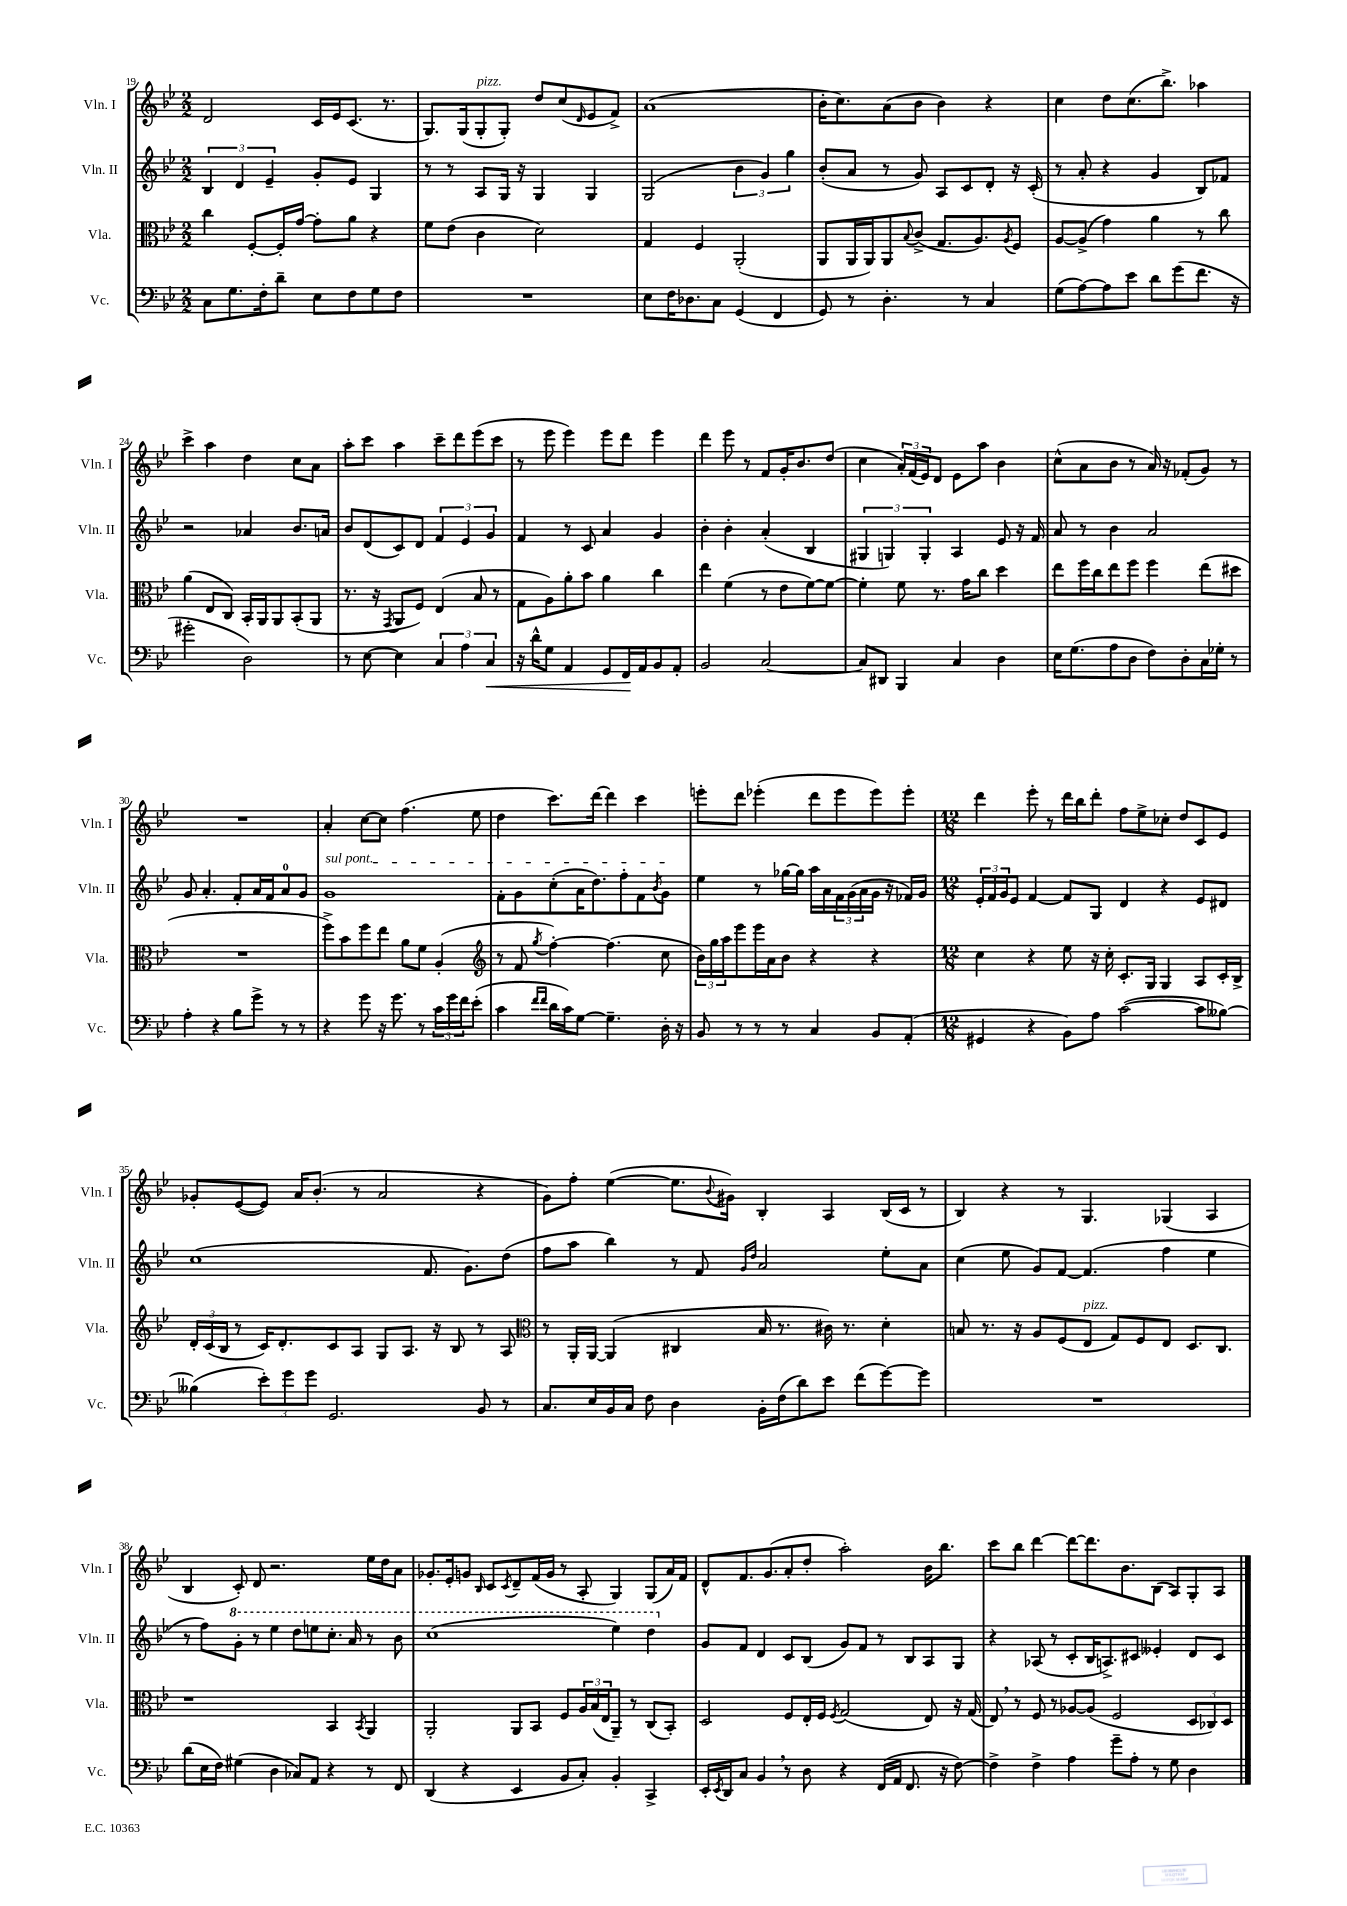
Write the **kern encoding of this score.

**kern	**dynam	**kern	**kern	**kern
*part4	*part4	*part3	*part2	*part1
*staff4	*staff4	*staff3	*staff2	*staff1
*I"Vc.	*	*I"Vla.	*I"Vln. II	*I"Vln. I
*I'Vc.	*	*I'Vla.	*I'Vln. II	*I'Vln. I
*clefF4	*	*clefC3	*clefG2	*clefG2
*k[b-e-]	*	*k[b-e-]	*k[b-e-]	*k[b-e-]
*M2/2	*	*M2/2	*M2/2	*M2/2
=19	=19	=19	=19	=19
8C\L	.	4cc\	6B-/	2d/
8.G\	.	.	.	.
.	.	.	6d/	.
.	.	[8F'/L	.	.
16F'\k	.	.	.	.
.	.	.	6e-~/	.
8d~\J	.	16F'/L]	.	.
.	.	[16g/JJ	.	.
8E-\L	.	8g'\L]	8g'/L	16c/LL
.	.	.	.	16e-/J
8F\	.	8a\J	8e-/J	(8.c/J
8G\	.	4r	4G/	.
.	.	.	.	8.r
8F\J	.	.	.	.
=20	=20	=20	=20	=20
1r	.	8f\L	8r	8.G/L)
.	.	(8e-\J	8r	.
.	.	.	.	(16G/k
!	!	!	!	!LO:TX:a:i:t=pizz.
.	.	4c\	8A/L	8G'/
.	.	.	16G/Jk	8G'/J)
.	.	.	16r	.
.	.	2d\)	4G/	8dd/L
.	.	.	.	(8cc/
.	.	.	.	16qqd/
.	.	.	4G/	8e-/
.	.	.	.	8f^/J)
=21	=21	=21	=21	=21
8E-\L	.	4G/	(2G/	(1a
16F\K	.	.	.	.
8.D-X\	.	.	.	.
.	.	4F/	.	.
8C\J	.	.	.	.
(4GG/	.	(2AA'/	6b-\	.
.	.	.	6g/)	.
4FF/	.	.	.	.
.	.	.	6gg\	.
=22	=22	=22	=22	=22
8GG/)	.	8AA/L	(8b-'/L	16b-'\KL
.	.	.	.	8.cc\)
8r	.	16AA/L	8a/J	.
.	.	16AA/J)	.	.
4.D'\	.	8AA/	8r	(8a\
.	.	8qqB-/	.	.
.	.	(8c^/J	8g/)	8b-\J
.	.	8.G/L	8A/L	4b-\)
8r	.	.	8c/	.
.	.	8.A/)	.	.
4C/	.	.	8d'/J	4r
.	.	8qA/	.	.
.	.	8F/J	16r	.
.	.	.	(16c'/	.
=23	=23	=23	=23	=23
(8G\L	.	[8A/L	8r	4cc\
[8A\)	.	(8A^/J]	8a'/	.
8A\]	.	4g\)	4r	8dd\L
8e-\J	.	.	.	(8.cc\
8d\L	.	4a\	4g/	.
.	.	.	.	8.bb-^\J)
(8g\	.	.	.	.
8.f\J	.	8r	8B-/L)	4aa-X\
.	.	8cc\	8f-X/J	.
16r	.	.	.	.
!!LO:LB:g=z
=24	=24	=24	=24	=24
2g#X'\	.	(4a\	2r	4ccc^\
.	.	8E-/L	.	4aa\
.	.	8C/J)	.	.
2D\)	.	16BB-'/LL	4a-X/	4dd\
.	.	16AA/J	.	.
.	.	8AA/	.	.
.	.	(8BB-'/	8.b-/L	8cc\L
.	.	8AA/J	.	8a\J
.	.	.	16an/Jk	.
=25	=25	=25	=25	=25
8r	.	8.r	8b-/L	8aa'\L
[8E-\	.	.	(8d/	8ccc\J
.	.	16r	.	.
.	.	8qGG/	.	.
4E-\]	.	8AA/L	8c/)	4aa\
.	.	8F/J)	8d/J	.
6C/	.	(4E-/	6f/	8ccc~\L
.	.	.	.	8ddd\
6A\	.	.	6e-/	.
.	.	8B-/	.	(8eee-\
!	!LO:HP:b	!	!	!
6C/	<	.	6g/	.
.	.	8r	.	8ccc\J
=26	=26	=26	=26	=26
16r	.	8G\L	4f/	8r
16d^^\KL	.	.	.	.
8G\J	.	8A\)	.	8eee-\
4AA/	.	8a'\	8r	4eee-\)
.	.	8b-\J	8c/	.
8GG/L	.	4a\	4a/	8eee-\L
16FF/L	.	.	.	8ddd\J
16AA/J	[	.	.	.
8BB-/	.	4cc\	4g/	4eee-\
8AA'/J	.	.	.	.
=27	=27	=27	=27	=27
2BB-/	.	4ee-\	4b-'\	4ddd\
.	.	(4f\	4b-'\	8eee-\
.	.	.	.	8r
[2C/	.	8r	(4a'/	8f/L
.	.	8e-\L	.	16g'/K
.	.	.	.	8.b-/
.	.	[8f\)	4B-/	.
.	.	8f\J_	.	(8dd/J
=28	=28	=28	=28	=28
8C/L]	.	4f'\]	6G#X/	4cc\
8DD#X/J	.	.	.	.
.	.	.	6Gn/)	.
4BBB-/	.	8f\	.	24a'/LL)
.	.	.	.	(24f/
.	.	.	6G'/	24e-/J)
.	.	8.r	.	8d/J
4C/	.	.	4A/	8e-\L
.	.	16g\KL	.	.
.	.	8cc\J	.	8aa\J
4D\	.	4dd\	8e-/	4b-\
.	.	.	16r	.
.	.	.	16f/	.
=29	=29	=29	=29	=29
16E-\KL	.	8ee-\L	8a/	(8cc^^\L
(8.G\	.	.	.	.
.	.	16ff\L	8r	8a\
.	.	16cc\J	.	.
8A\	.	8ee-\	4b-\	8b-\J
8D\J	.	8ff\J	.	8r
8F\L)	.	4ff\	2a/	16a/)
.	.	.	.	16r
8D'\	.	.	.	(8f-X'/L
16C\L	.	(8ee-\L	.	8g/J)
16G-X'\JJ	.	.	.	.
8r	.	8dd#X\J	.	8r
!!LO:LB:g=z
=30	=30	=30	=30	=30
4A'\	.	1r	8g/	1r
.	.	.	4.a'/	.
4r	.	.	.	.
8B-\L	.	.	8f'/L	.
8g^\J	.	.	16a/L	.
.	.	.	16f/J	.
8r	.	.	8a/	.
8r	.	.	8g/J	.
=31	=31	=31	=31	=31
!	!	!	!LO:TX:a:i:t=sul pont.	!
4r	.	8ff^\L)	1g	4a'/
.	.	8b-\	.	.
8g\	.	8ff\	.	[8cc\L
16r	.	8ee-\J	.	8cc\J]
8.g\	.	.	.	.
.	.	8a\L	.	(4.ff\
8r	.	8f\J	.	.
24c\LL	.	(4A'/	.	.
24g\	.	.	.	.
24f\J	.	.	.	.
(8e-'\J	.	.	.	8ee-\
=32	=32	=32	=32	=32
*	*	*clefG2	*	*
4c\	.	8r	8f'\L	4dd\
.	.	8f/	8g\	.
16qqf/LL	.	.	.	.
16qqf/JJ	.	8qgg/	.	.
16d\LL	.	[4ff'\)	(8cc'\	8.ccc\L)
16c\J)	.	.	.	.
[8G\J	.	.	16a\K	.
.	.	.	8.dd\)	[16ddd\Jk
4.G~\]	.	(4.ff\]	.	4ddd\]
.	.	.	8ff'\	.
.	.	.	8f\	4ccc\
.	.	.	8qb-/	.
16D'\	.	8cc\	8g\J	.
16r	.	.	.	.
=33	=33	=33	=33	=33
8BB-/	.	24b-\LL)	4ee-\	8eeen'\L
.	.	24gg\	.	.
.	.	24aa\J	.	.
8r	.	8eee-\	.	8ddd\J
8r	.	16eee-\L	8r	(4eee-X'\
.	.	16a\J	.	.
8r	.	8b-\J	[16gg-X\LL	.
.	.	.	16gg-\JJ]	.
4C/	.	4r	16aa\LL	8ddd\L
.	.	.	16a\	.
.	.	.	24f\	8eee-\
.	.	.	(24g\	.
.	.	.	24a\	.
8BB-/L	.	4r	16g\JJ	8eee-\)
.	.	.	16r	.
(8AA'/J	.	.	16f-X/LL)	8eee-'\J
.	.	.	16g/JJ	.
=34	=34	=34	=34	=34
*M12/8	*	*M12/8	*M12/8	*M12/8
4GG#X/	.	4cc\	24e-'/LL	4ddd\
.	.	.	24f/	.
.	.	.	24g/J	.
.	.	.	8e-/J	.
4r	.	4r	[4f/	8eee-'\
.	.	.	.	8r
8BB-\L)	.	8ee-\	8f/L]	16ddd\LL
.	.	.	.	16bb-\J
8A\J	.	16r	8G/J	8ddd'\J
.	.	16cc'\	.	.
([2c\	.	8.c'/L	4d/	8ff\L
.	.	.	.	8ee-^\
.	.	16G/Jk	.	.
.	.	4G/	4r	8cc-X'\J
.	.	.	.	8dd/L
8c\L]	.	8A/L	8e-/L	8c/
[8B--X\J)	.	16c'/L	8d#X/J	8e-/J
.	.	16B-^/JJ	.	.
!!LO:LB:g=z
=35	=35	=35	=35	=35
(4B--X\]	.	24d'/LL	(1cc	8g-X'/L
.	.	(24c/	.	.
.	.	24B-/JJ	.	.
.	.	8r	.	([8e-/
12e-'\L)	.	16c/KL)	.	8e-/J])
.	.	8.d'/	.	.
12g\	.	.	.	.
.	.	.	.	16a/KL
12g\J	.	.	.	.
.	.	.	.	(8.b-'/J
2.GG/	.	8c/	.	.
.	.	8A/J	.	8r
.	.	8G/L	.	2a/
.	.	8.A/J	.	.
.	.	.	8.f/	.
.	.	16r	.	.
.	.	8B-/	.	.
.	.	.	8.g\L)	.
8BB-/	.	8r	.	4r
8r	.	8A/	(8dd\J	.
=36	=36	=36	=36	=36
*	*	*clefC3	*	*
8.C/L	.	8r	8ff\L	8g\L)
.	.	16AA'/LL	8aa\J	8ff'\J
16E-/L	.	[16AA/JJ	.	.
16BB-/	.	(4AA/]	4bb-\)	([4ee-\
16C/JJ	.	.	.	.
8F\	.	.	.	.
4D\	.	4C#X/	8r	8.ee-\L]
.	.	.	8f/	.
.	.	.	.	8qqb-/
.	.	.	.	16g#X\Jk)
.	.	.	16qqg/LL	.
.	.	.	16qqdd/JJ	.
16BB-'\LL	.	16B-/	2a/	4B-'/
(16F\J	.	8.r	.	.
8d\)	.	.	.	.
8e-\J	.	16c#X\)	.	4A/
.	.	8.r	.	.
(8f\L	.	.	.	.
[8g\)	.	4d'\	8ee-'\L	(16B-/LL
.	.	.	.	16c/JJ
8g\J]	.	.	8a\J	8r
=37	=37	=37	=37	=37
1.r	.	8Bn/	(4cc\	4B-/)
.	.	8.r	.	.
.	.	.	8ee-\	4r
.	.	16r	.	.
.	.	8A/L	8g/L)	.
.	.	(8F/	[8f/J	8r
!	!	!LO:TX:a:i:t=pizz.	!	!
.	.	8E-/J	(4.f/]	4.G/
.	.	8G/L)	.	.
.	.	8F/	.	.
.	.	8E-/J	4ff\	(4G-X/
.	.	8.D/L	.	.
.	.	.	4ee-\	4A/
.	.	8.C/J	.	.
!!LO:LB:g=z
=38	=38	=38	=38	=38
(8d\L	.	1r	8r	4B-/
16E-\L	.	.	8ff\L)	.
16F\JJ)	.	.	.	.
*	*	*	*8va	*
(4G#X\	.	.	8gg'\J	8c'/)
.	.	.	8r	8d/
4D\	.	.	4eee-\	2.r
8C-X/L)	.	.	8ddd\L	.
8AA/J	.	.	8eeen\	.
4r	.	4BB-/	8.ccc'\J	.
.	.	.	16aa/	.
.	.	8qBB-/	.	.
8r	.	4AA/	8r	16ee-\LL
.	.	.	.	16dd\J
8FF/	.	.	8bb-\	8a\J
=39	=39	=39	=39	=39
(4DD/	.	2AA'/	(1ccc	8.g-X'/L
.	.	.	.	16e-'/k
4r	.	.	.	8gn/J
.	.	.	.	16qqB-/
.	.	.	.	8c/L
.	.	.	.	8qc/
4EE-/	.	8AA/L	.	8d~/
.	.	8BB-/J	.	(16f/L
.	.	.	.	16g/JJ
8BB-/L	.	8F/L	.	8r
8C'/J)	.	24A/L	.	8A'/
.	.	(24B-/	.	.
.	.	24E-/J	.	.
4BB-'/	.	8AA~/J)	4eee-\)	4G/)
.	.	8r	.	.
4CC^/	.	(8C/L	4ddd\	(8G/L
.	.	8BB-'/J)	.	16a/L)
.	.	.	.	16f/JJ
=40	=40	=40	=40	=40
*	*	*	*X8va	*
16EE-'/LL	.	2D/	8g/L	8d^^/L
8qEE-/	.	.	.	.
16DD/J	.	.	.	.
8C/J	.	.	8f/J	8.f/
4BB-,/	.	.	4d/	.
.	.	.	.	(8.g/
8r	.	8F/L	8c/L	8a'/
8D\	.	16E-'/L	(8B-/J	8dd'/J
.	.	16F/JJ	.	.
.	.	8qF/	.	.
4r	.	(2G/	8g/L)	2aa'\)
.	.	.	8f/J	.
(16FF/LL	.	.	8r	.
16AA/JJ	.	.	.	.
8.FF/	.	.	8B-/L	.
.	.	8E-/)	8A/	16b-\KL
16r	.	.	.	8.bb-\J
[8F\)	.	16r	8G/J	.
.	.	(16G/	.	.
=41	=41	=41	=41	=41
4F^\]	.	8E-,/)	4r	8ccc\L
.	.	8r	.	8bb-\J
4F^\	.	8F/	(8A-X/	[4ddd\
.	.	8r	8r	.
4A\	.	[8A-X/L	8c'/L	8ddd\L_
.	.	(8A-/J]	16B-/K	8.ddd\]
.	.	.	8.An^/)	.
8g~\L	.	2F/	.	.
.	.	.	.	8.b-\
8A'\J	.	.	8c#X/J	.
8r	.	.	4e--X'/	(8B-\J
8G\	.	.	.	8A/L)
4D\	.	12D/L	8d/L	8G'/
.	.	12C-X/)	.	.
.	.	.	8c#/J	8A/J
.	.	12D/J	.	.
==	==	==	==	==
*-	*-	*-	*-	*-
